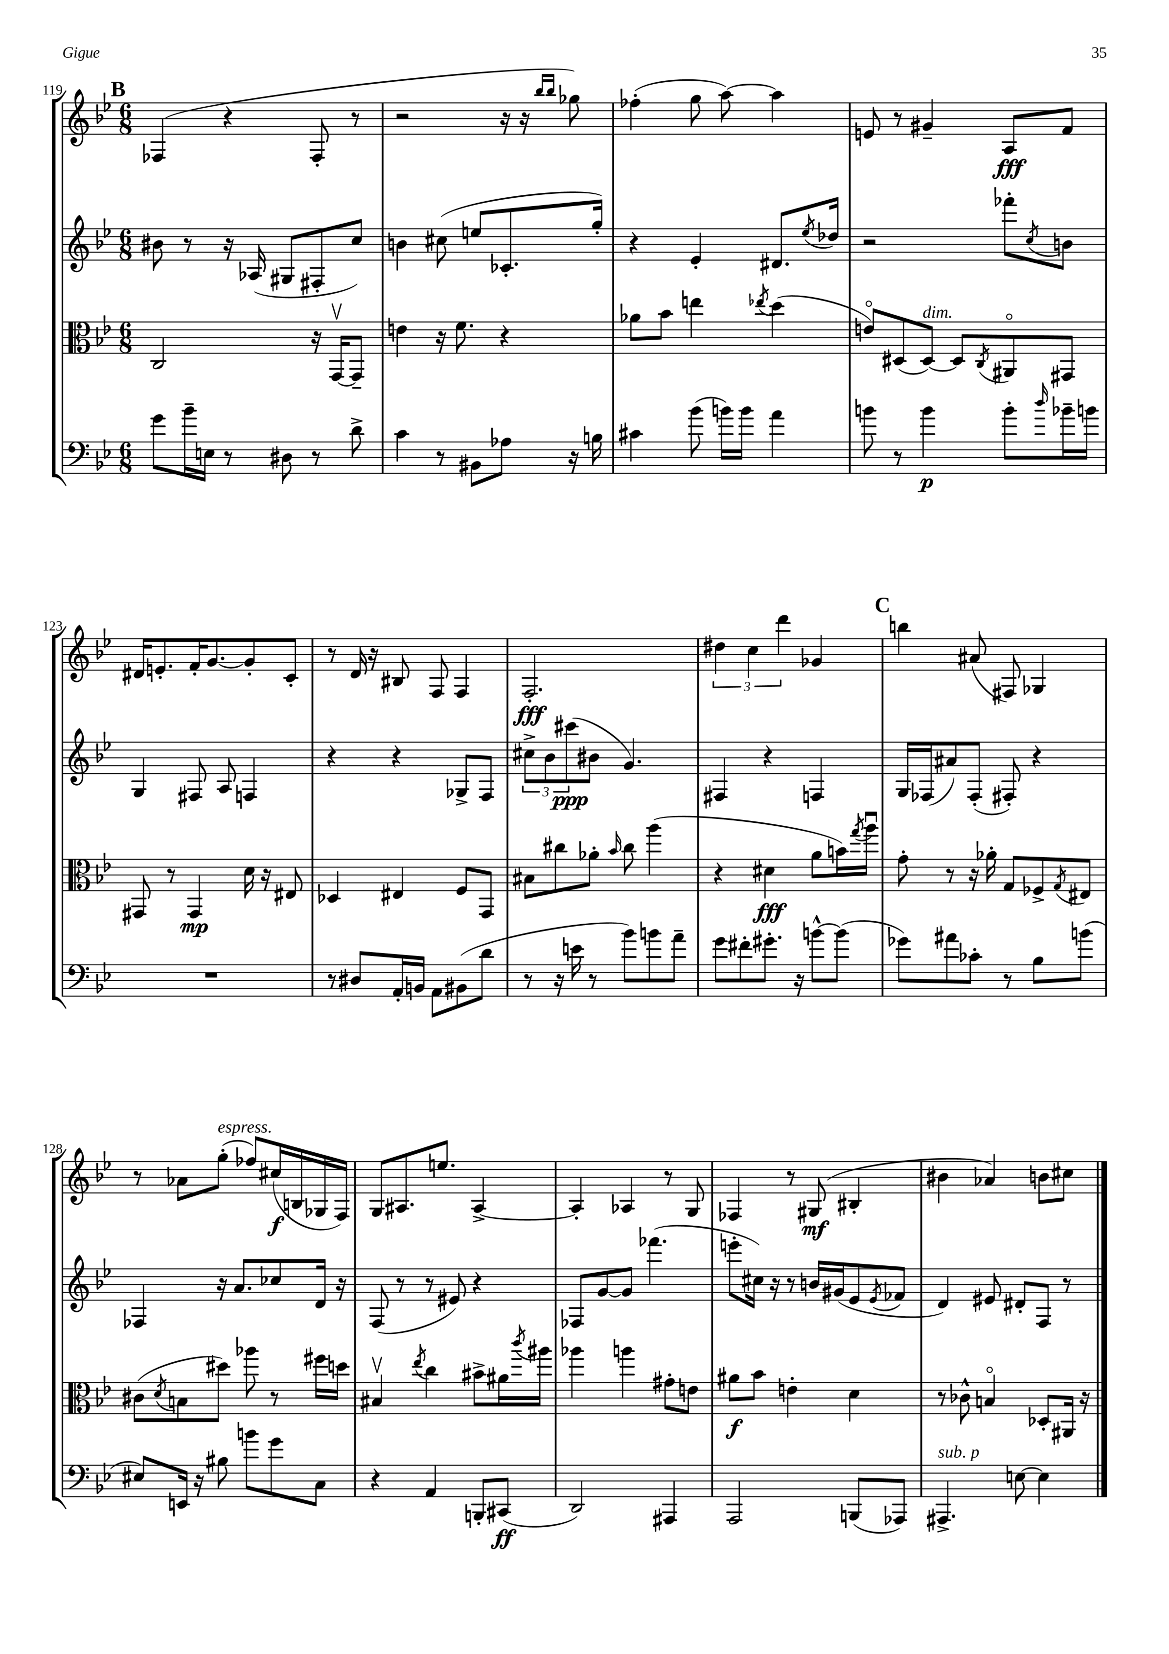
<<
\new StaffGroup <<
\new Staff = "s0" {
    \clef treble \key bes \major \numericTimeSignature \time 6/8
    \mark \markup { \bold "B" } fes4( r4 fes8-. r8 |
    r2 r16 r16 \grace { bes''16 bes''16 } ges''8) |
    fes''4-.( g''8 a''8~) a''4 |
    e'8 r8 gis'4-- a8\fff f'8 |
    dis'16 e'8.-. f'16-. g'8.~ g'8-. c'8-. |
    r8 d'16 r16 bis8 f8 f4 |
    f2.-.\fff |
    \tuplet 3/2 { dis''4 c''4 d'''4 } ges'4 |
    \mark \markup { \bold "C" } b''4 ais'8( fis8) ges4 |
    r8 aes'8 g''8-.^\markup { \italic "espress." }( fes''8) cis''16\f( b16 ges16 f16) |
    g8 ais8. e''8. ais4~-> |
    ais4-. aes4 r8 g8 |
    fes4 r8 gis8\mf( bis4-. |
    bis'4 aes'4) b'8 cis''8 \bar "|." |
}
\new Staff = "s1" {
    \clef treble \key bes \major \numericTimeSignature \time 6/8
    \mark \markup { \bold "B" } bis'8 r8 r16 aes16( gis8 fis8-. c''8) |
    b'4 cis''8( e''8 ces'8.-. g''16-.) |
    r4 ees'4-. dis'8. \acciaccatura { ees''8 } des''16 |
    r2 fes'''8-. \acciaccatura { c''8 } b'8 |
    g4 fis8 a8 f4 |
    r4 r4 ges8-> f8 |
    \tuplet 3/2 { cis''8-> bes'8 cis'''8\ppp( } bis'8 g'4.) |
    fis4 r4 f4 |
    \mark \markup { \bold "C" } g16 fes16( ais'8) fes8-.( fis8-.) r4 |
    fes4 r16 a'8. ces''8 d'16 r16 |
    f8( r8 r8 eis'8) r4 |
    fes8 g'8~ g'8 fes'''4.( |
    e'''8-. cis''16) r16 r8 b'16 gis'16( ees'8 \acciaccatura { ees'8 } fes'8 |
    d'4) eis'8 dis'8-. f8 r8 \bar "|." |
}
\new Staff = "s2" {
    \clef alto \key bes \major \numericTimeSignature \time 6/8
    \mark \markup { \bold "B" } c2 r16 g,16~\upbow g,8-- |
    e'4 r16 f'8. r4 |
    aes'8 bes'8 e''4 \acciaccatura { ees''8 } d''4( |
    e'8\flageolet) dis8( dis8~^\markup { \italic "dim." }) dis8 \acciaccatura { c8 } ais,8\flageolet gis,8 |
    gis,8 r8 gis,4\mp d'16 r16 eis8 |
    des4 eis4 f8 g,8 |
    bis8 cis''8 aes'8-. \grace { bes'16 } cis''8 a''4( |
    r4 dis'4\fff a'8 b'16) \acciaccatura { g''8 } a''16\downbow |
    \mark \markup { \bold "C" } g'8-. r8 r16 aes'16-. g8 fes8-> \acciaccatura { g8 } eis8 |
    cis'8( \acciaccatura { d'8 } b8 dis''8) aes''8 r8 fis''16 d''16 |
    bis4\upbow \acciaccatura { ees''8 } c''4 bis'8-> ais'16 \acciaccatura { c'''8 } ais''16 |
    aes''4 a''4 gis'8-. e'8 |
    ais'8\f bes'8 e'4-. d'4 |
    r8 ces'8-^ b4\flageolet des8-. ais,16 r16 \bar "|." |
}
\new Staff = "s3" {
    \clef bass \key bes \major \numericTimeSignature \time 6/8
    \mark \markup { \bold "B" } g'8 bes'16-- e16 r8 dis8 r8 d'8-> |
    c'4 r8 bis,8 aes8 r16 b16 |
    cis'4 bes'8( b'16) b'16 a'4 |
    b'8 r8 b'4\p b'8-. \grace { d''16 } bes'16-- b'16 |
    R2. |
    r8 dis8 a,16-. b,16 a,8 bis,8( d'8 |
    r8 r16 e'16 r8 bes'8) b'8 a'8-- |
    g'8 fis'8-. gis'8.-. r16 b'8~-^ b'8( |
    \mark \markup { \bold "C" } ges'8) ais'8 ces'8-. r8 bes8 b'8( |
    eis8) e,16 r16 bis8 b'8 g'8 c8 |
    r4 a,4 b,,8-. cis,8\ff( |
    d,2) ais,,4 |
    a,,2 b,,8( aes,,8) |
    ais,,4.->^\markup { \italic "sub. p" } e8~ e4 \bar "|." |
}
>>
>>
\layout { \context { \Score currentBarNumber = #119 } }
